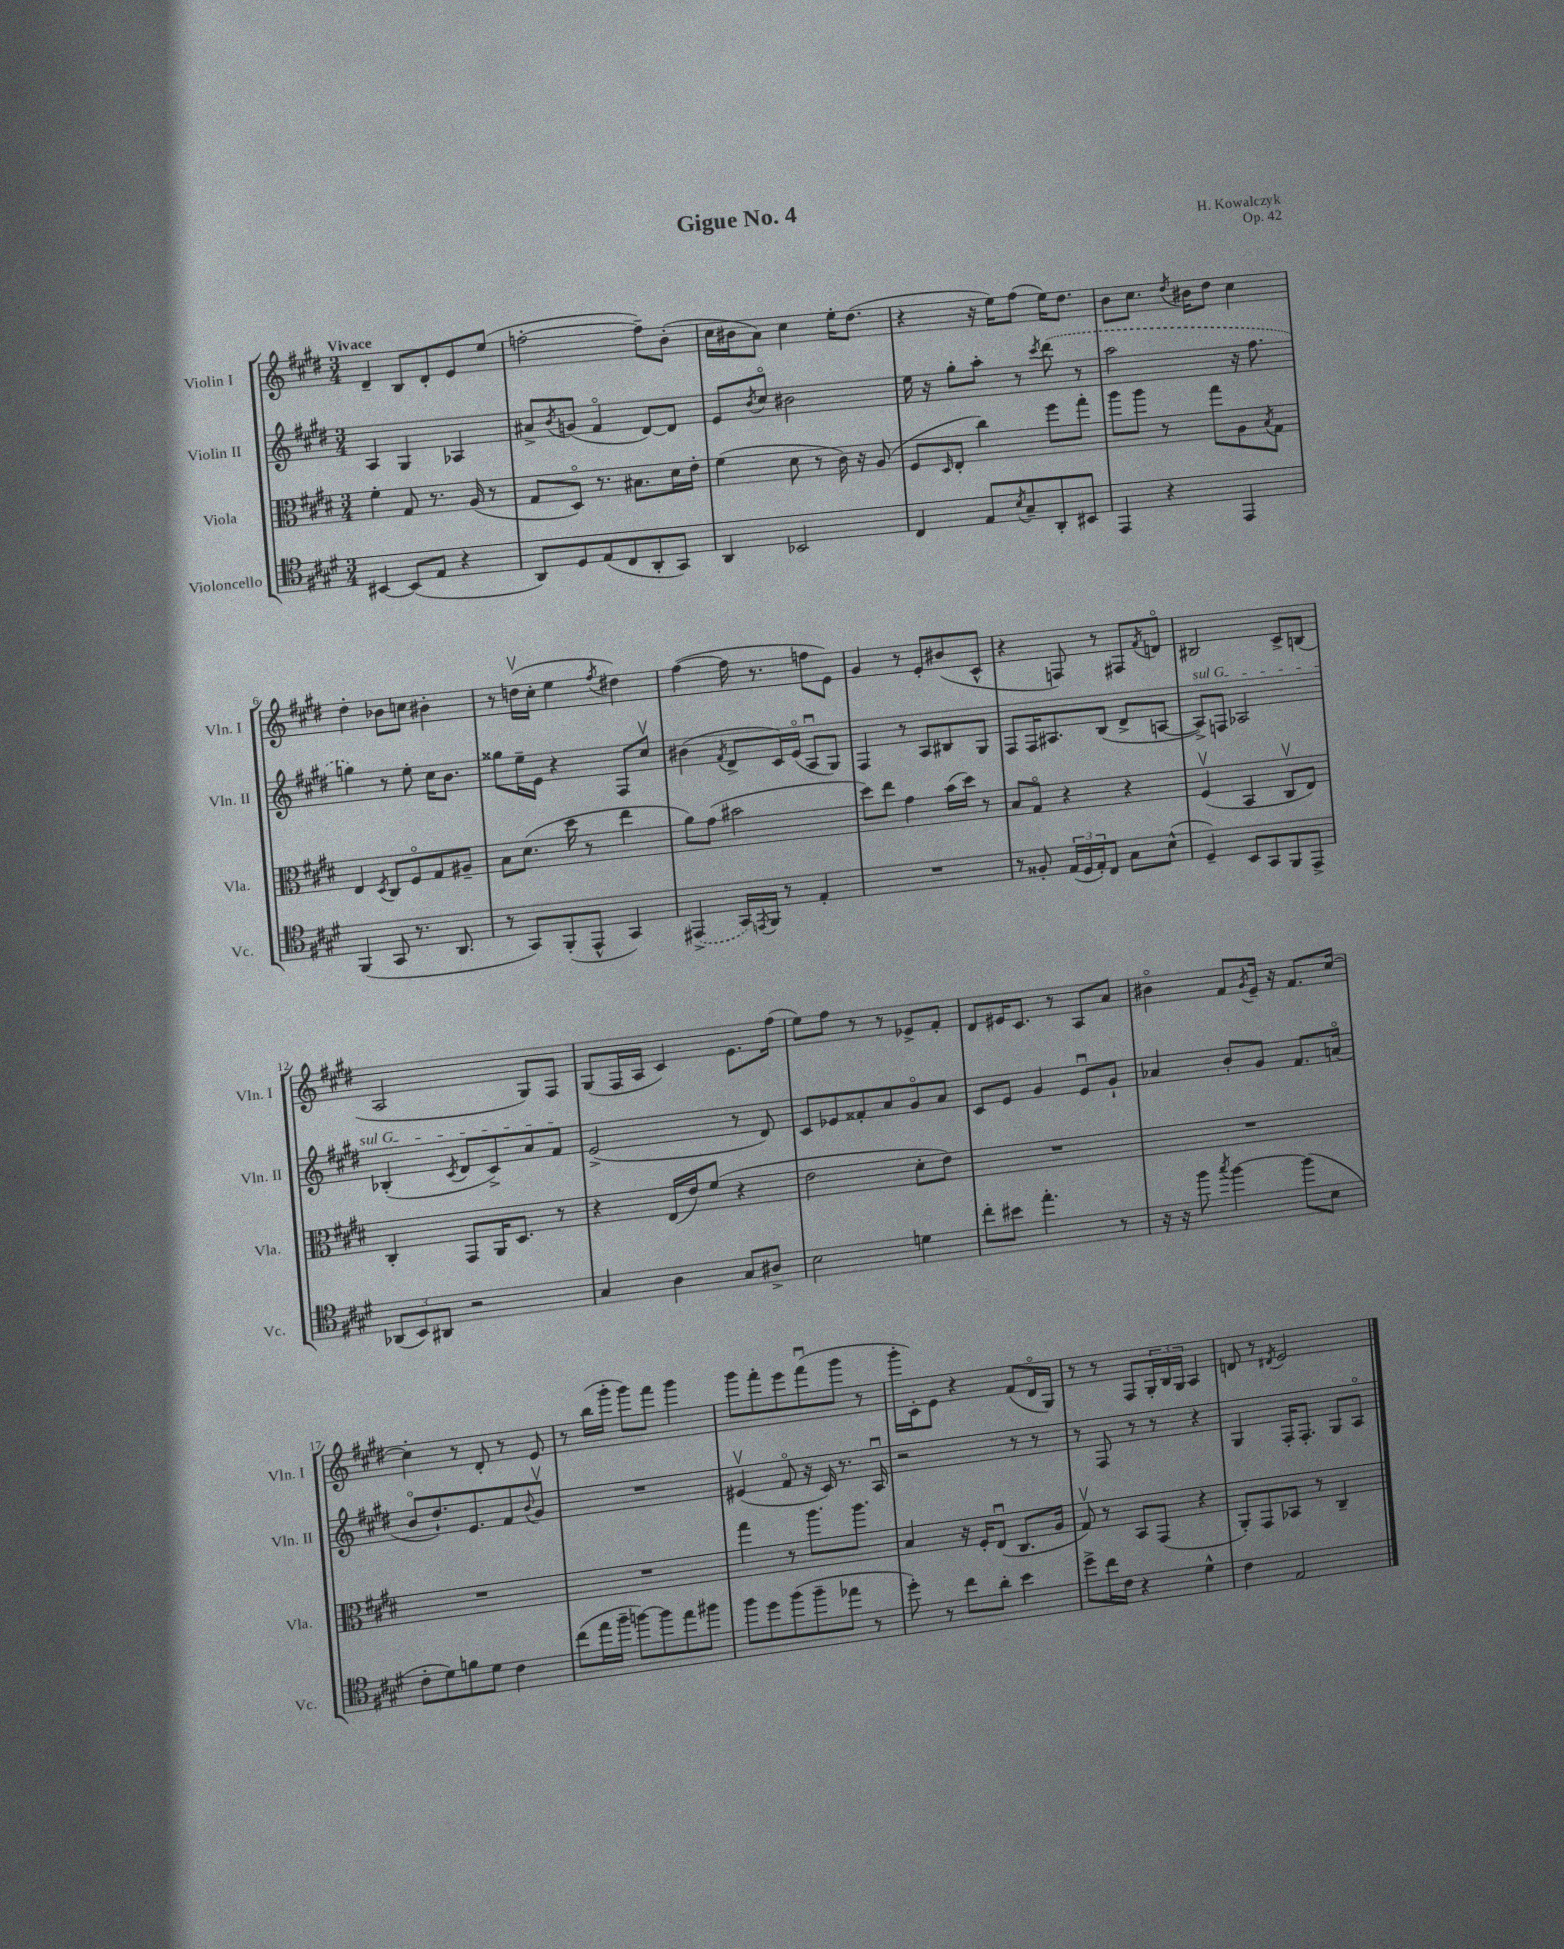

**kern	**kern	**kern	**kern
*part4	*part3	*part2	*part1
*staff4	*staff3	*staff2	*staff1
*I"Violoncello	*I"Viola	*I"Violin II	*I"Violin I
*I'Vc.	*I'Vla.	*I'Vln. II	*I'Vln. I
*clefC4	*clefC3	*clefG2	*clefG2
*k[f#c#g#d#]	*k[f#c#g#d#]	*k[f#c#g#d#]	*k[f#c#g#d#]
*M3/4	*M3/4	*M3/4	*M3/4
=1	=1	=1	=1
!	!	!	!LO:TX:a:B:t=Vivace
[4BB#X/	4f#'\	4A/	4d#~/
(8BB#/L]	8G#/	4G#/	8B/L
8E/J	8.r	.	8d#'/
4r	.	4A-X/	8e/
.	(16A/	.	.
.	8r	.	(8ee/J
=2	=2	=2	=2
8AA/L)	8G#/L	8a#X^/L	[2ffn'\
.	.	8qb/	.
8D#/	8D#/J)	(8gn/J	.
(8E/	8.r	4f#/	.
8C#/	.	.	.
.	8.B#X\L	.	.
8AA'/	.	[8d#/L)	8ff~\L])
8GG#/J)	16d#\L	8d#/J]	(8b'\J
.	16e'\JJ	.	.
=3	=3	=3	=3
4AA/	(4f#\	8e/L	16cc#\LL
.	.	.	16b#X\J
.	.	8qb/	.
.	.	8cc#/J	8a\J)
2BB-X/	8d#\	2b#X\	4cc#\
.	8r	.	.
.	16c#\)	.	16ee'\KL
.	16r	.	(8.dd#\J
.	(8A/	.	.
=4	=4	=4	=4
4C#/	8F#/L	16ee\	4r
.	.	16r	.
.	16qqD#/	.	.
.	8E'/J	8gg#'\L	.
8E/L	4cc#\)	8aa'\J	16r
.	.	.	16ee\KL)
8qB/	.	.	.
8G#~/	.	8r	(8ff#\J
.	.	8qccc#/	.
8AA'/	8ff#\L	(8ddd#\	16ee\KL)
.	.	.	8.dd#\J
8BB#X/J	8gg#'\J	8r	.
=5	=5	=5	=5
4EE/	8aa\L	2aa\	8b\L
.	8aa\J	.	8.cc#\J
4r	8r	.	.
.	.	.	8qdd#/
.	.	.	16b#X\KL
.	8gg#\L	.	8dd#\J
4EE/	8A\	16r	4cc#\
.	.	8.ff#\	.
.	8qB/	.	.
.	8G#\J	.	.
!!LO:LB:g=z
=6	=6	=6	=6
(4FF#/	4E/	4ggn\)	4dd#'\
.	8qD#/	.	.
8GG#/	8C#/L	8r	8b-X\L
8.r	8F#/	8ee'\	8ccn\J
.	8G#/	16cc#\KL	4b#X'\
8.AA/	.	8.b\J	.
.	8A#X~/J	.	.
=7	=7	=7	=7
8r	8B\L	8gg##X\L	8r
8GG#/L)	(8.d#\J	16ee~\L	(16ddnv\LL
.	.	16e\JJ	16cc#'\JJ
(8FF#'/	.	4r	4ee\
.	16dd#\	.	.
8EE^^/J	8r	.	.
.	.	.	8qff#/
4GG#/)	4ee\	8F#/L	4dd#X\)
.	.	8cc#v/J	.
=8	=8	=8	=8
(4EE#X^/	8a\L)	(4b#X\	([4ff#\
.	(8g#\J	.	.
.	.	8qf#/	.
16GG#/LL)	2b#X\	8d#^/L	16ff#\]
8qEEn/	.	.	.
16FF#/JJ	.	.	8.r
8r	.	16c#/L)	.
.	.	(16e/JJ	.
4E'/	.	8Au/L	8ffn\L
.	.	8G#/J)	8e\J)
=9	=9	=9	=9
2.r	8dd#\L)	4F#/	4g#/
.	8ee\J	.	.
.	4g#\	8r	8r
.	.	8A/L	8e'/L
.	(16b\LL	8B#X/	(8b#X/
.	16dd#\JJ)	.	.
.	8r	8G#/J	8c#^^/J
=10	=10	=10	=10
8r	8B/L	8F#/L	4r
8F##X'/	8G#/J	16F#/K	.
.	.	8.A#X/	.
(24E/LL	4r	.	8Fn/)
24D#/	.	.	.
24E'/J)	.	.	.
8C#/J	.	(8B/J	8r
8G#\L	4r	8d#^/L	8F#X/L
.	.	.	8qf#/
(8B^^\J	.	[8An/J	8dn/J
=11	=11	=11	=11
!	!	!LO:TX:a:i:t=sul G	!
4D#~/)	(4F#v/	8A^/L])	2B#X/
.	.	8Fn/J	.
8BB/L	4BB/	2A-X/	.
8GG#/	.	.	.
8FF#/	8C#v/L	.	8c#^/L
8EE^/J	8E/J)	.	(8Bn/J
!!LO:LB:g=z
=12	=12	=12	=12
(12AA-X/L	4C#'/	(4B-X'/	2A/
12BB/)	.	.	.
12AA#X/J	.	.	.
.	.	8qc#/	.
2r	8GG#/L	8d#/L	.
.	16AA/K	8c#^/)	.
.	8.D#/J	.	.
.	.	8a/	8G#/L)
.	8r	8f#/J	8F#/J
=13	=13	=13	=13
4G#/	4r	(2e^/	(8G#/L
.	.	.	16F#/L
.	.	.	16A/JJ
4A\	(16E/LL	.	4c#/)
.	16e/J)	.	.
.	(8f#/J	.	.
8G#/L	4r	8r	8.e\L
8A#X^/J	.	8d#/)	.
.	.	.	(16ff#\Jk
=14	=14	=14	=14
2B\	2e\	8c#/L	8ee\L)
.	.	8e-X/	8ff#\J
.	.	8f##X'/	8r
.	.	8a/	8r
4dn\	8d#'\L	8g#/	8e-X^/L
.	8e\J)	8a/J	8f#'/J
=15	=15	=15	=15
8cc#'\L	2.r	8c#/L	8d#/L
8b#X\J	.	8e/J	16e#X/K
.	.	.	8.c#/J
4.ee'\	.	4g#/	.
.	.	.	8r
.	.	8eu/L	8A/L
8r	.	8g#`/J	8a/J
=16	=16	=16	=16
16r	2.r	4a-X/	4b#X\
16r	.	.	.
8ff#\	.	.	.
8qgg#/	.	.	.
[4ff#\	.	8b'/L	8f#/L
.	.	.	8qg#/
.	.	8g#/J	16e~/Jk
.	.	.	16r
(8ff#\L]	.	8.f#/L	8.f#/L
8B\J	.	.	.
.	.	(16an/Jk	[16cc#/Jk
!!LO:LB:g=z
=17	=17	=17	=17
8c#'\L	2.r	8b/L	4cc#'\]
8d#\)	.	8.dd#`/)	.
8fn\	.	.	8r
.	.	8.e/	.
8d#\J	.	.	8d#'/
4c#\	.	8f#/	8r
.	.	8qqb/	.
.	.	8g#v/J	8e/
=18	=18	=18	=18
(8cc#\L	2.r	2.r	8r
16ee\L	.	.	(16bb\LL
16ff#~\JJ	.	.	16ggg#'\JJ
[8ffn\L)	.	.	8ggg#\L)
8ff\]	.	.	8fff#\J
8ee\	.	.	4ggg#\
8ff#X\J	.	.	.
=19	=19	=19	=19
8ff#\L	4gg#\	(4e#Xv/	8ggg#\L
8dd#\	.	.	8fff#'\
(8ff#\	8r	8f#/	8eee\
8ff#~\	8.aa\L	16r	(8fff#u\
.	.	16c#/)	.
8ee-X\J	.	8.r	8ggg#\J
.	8.aa\J	.	.
8r	.	.	8r
.	.	16Au/	.
=20	=20	=20	=20
8dd#'\)	4B/	2r	16ggg#'\LL
.	.	.	16c#'\J)
8r	.	.	8e\J
8cc#\L	16r	.	4r
.	16F#'/KL	.	.
8a'\J	(8Eu/J	.	.
4b\	8.C#/L	8r	(8f#/L
.	.	8r	16d#/L
.	16A/Jk	.	16G#/JJ)
=21	=21	=21	=21
8dd#^\L	8G#v/)	8r	8r
16cc#\L	8r	8F#/	8r
16c#\JJ	.	.	.
4r	8BB/L	8r	8F#/L
.	(8GG#/J	8r	24G#'/L
.	.	.	24B/
.	.	.	24G#/JJ
4d#^^\	4r	4r	4A/
=22	=22	=22	=22
4c#\	8AA'/L)	4G#/	8dn/
.	8GG#/	.	8r
.	.	.	8qd#X/
2E/	8BB-X/J	16F#'/KL	2e/
.	.	8.F#'/J	.
.	8r	.	.
.	4C#~/	8G#/L	.
.	.	8A/J	.
==	==	==	==
*-	*-	*-	*-
